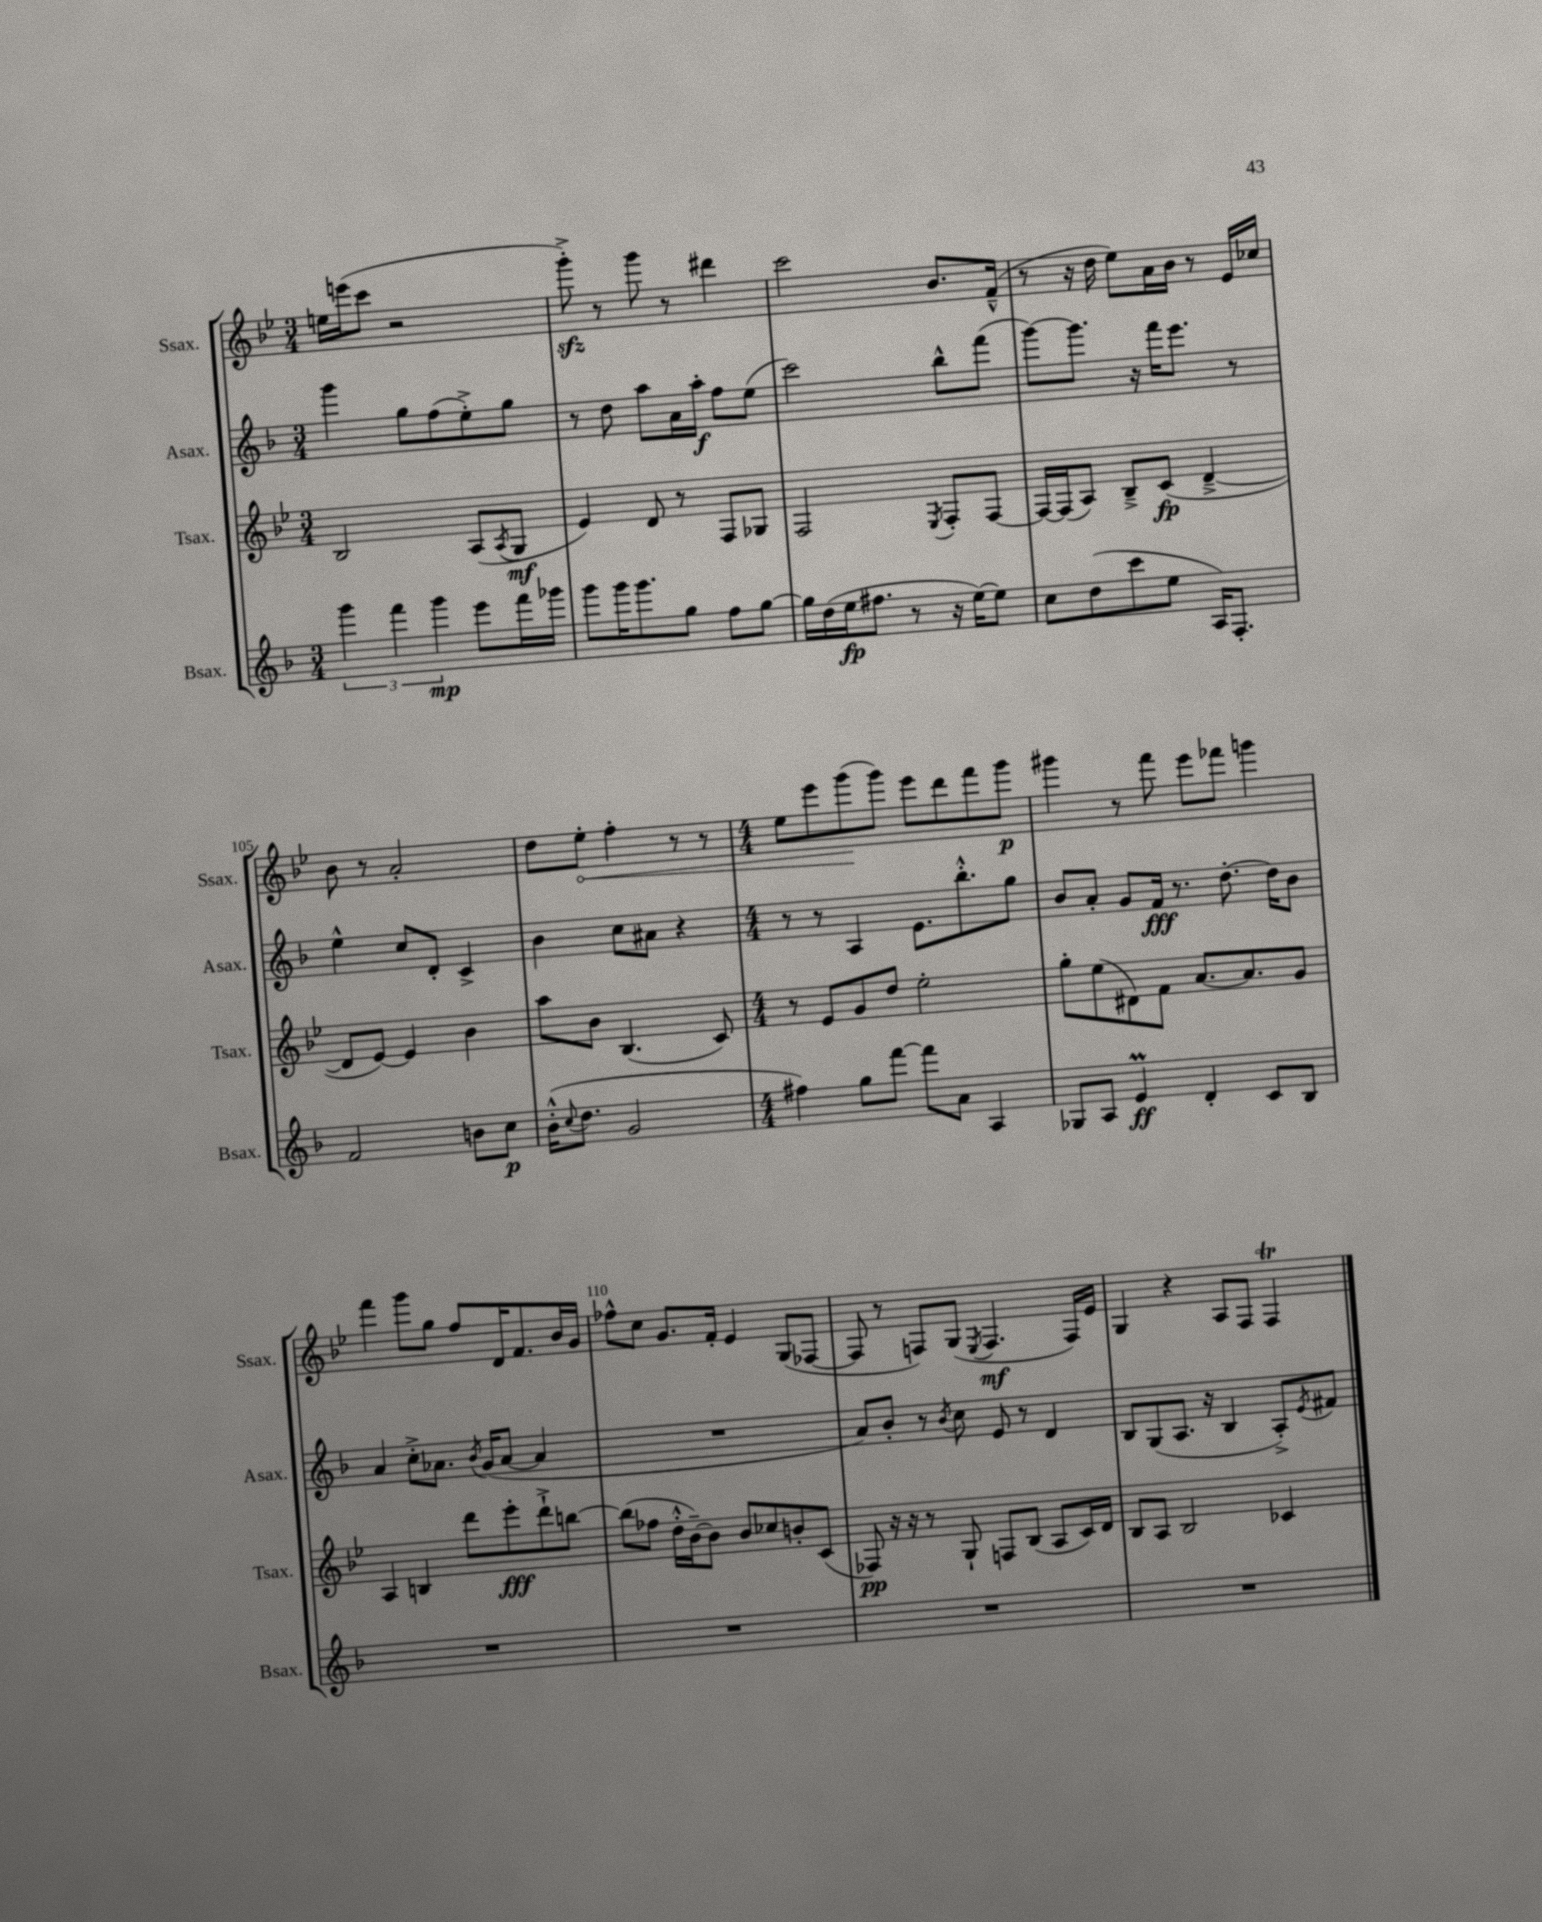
<<
\new StaffGroup <<
\new Staff = "s0" \with { instrumentName = "Ssax." shortInstrumentName = "Ssax." } {
    \clef treble \key bes \major \numericTimeSignature \time 3/4
    e''16 e'''16( c'''8 r2 |
    g'''8-.->\sfz) r8 g'''8 r8 dis'''4 |
    c'''2 bes'8. f'16---^( |
    r8 r16 d''16 ees''8) a'16 bes'16 r8 ees'16 ces''16 |
    bes'8 r8 a'2-. |
    d''8 \once \override Hairpin.circled-tip = ##t ees''8-.\< f''4-. r8 r8 |
    \numericTimeSignature \time 4/4 ees''8 ees'''8 g'''8\!( g'''8) ees'''8 d'''8 f'''8 g'''8\p |
    gis'''4 r8 f'''8 ees'''8 fes'''8 g'''4 |
    f'''4 g'''8 g''8 f''8 d'16 f'8. bes'16 g'16 |
    fes''8-^ c''8 g'8. f'16-. ees'4 g8( fes8~ |
    fes8 r8 f8) g8( \acciaccatura { ees8 } f4.\mf f16) ees'16 |
    g4 r4 a8 f8 f4\trill \bar "|." |
}
\new Staff = "s1" \with { instrumentName = "Asax." shortInstrumentName = "Asax." } {
    \clef treble \key f \major \numericTimeSignature \time 3/4
    g'''4 g''8 f''8( e''8-.->) g''8 |
    r8 d''8 a''8 a'16 a''16-.\f f''8 e''8( |
    c'''2) bes''8-^ f'''8( |
    g'''8~) g'''8. r16 f'''16 e'''8. r8 |
    e''4-^ c''8 d'8-. c'4-> |
    bes'4 c''8 ais'8 r4 |
    \numericTimeSignature \time 4/4 r8 r8 a4 e'8. bes''8.-.-^ g''8 |
    bes'8 a'8-. g'8 f'16\fff r8. d''8.~-. d''16 bes'8 |
    a'4 c''8-.-> aes'8. \acciaccatura { bes'8 } g'16( aes'8~ aes'4 |
    R1 |
    a'8) bes'8-. r8 \acciaccatura { bes'8 } c''8 e'8 r8 d'4 |
    bes8 g8( a8. r16 bes4 a8-.->) \acciaccatura { e'8 } fis'8 \bar "|." |
}
\new Staff = "s2" \with { instrumentName = "Tsax." shortInstrumentName = "Tsax." } {
    \clef treble \key bes \major \numericTimeSignature \time 3/4
    bes2 a8( \acciaccatura { a8 } g8\mf |
    ees'4) d'8 r8 f8 ges8 |
    f2 \acciaccatura { ees8 } f8-. f8~ |
    f16~ f16( a8) bes8---> c'8\fp( d'4~---> |
    d'8 ees'8~) ees'4 bes'4 |
    a''8 bes'8 bes4.( c'8) |
    \numericTimeSignature \time 4/4 r8 ees'8 g'8 d''8 ees''2-. |
    g''8-. ees''8( dis'8) f'8 a'8.~ a'8. g'8 |
    a4 b4 d'''8 ees'''8-.\fff d'''8-!-> b''8~ |
    b''8( fes''8 d''16-.-^ bes'16~--) bes'8 bes'8 ces''8 b'8-. c'8( |
    fes8\pp) r16 r16 r8 g8-! f8 bes8( a8 c'16) d'16 |
    bes8 a8 bes2 ces'4 \bar "|." |
}
\new Staff = "s3" \with { instrumentName = "Bsax." shortInstrumentName = "Bsax." } {
    \clef treble \key f \major \numericTimeSignature \time 3/4
    \tuplet 3/2 { g'''4 f'''4 g'''4\mp } e'''8 f'''16 ges'''16 |
    g'''8 g'''16 g'''8. g''8 f''8 g''8~ |
    g''16 d''16( e''16\fp fis''8. r8 r16 e''16~) e''8 |
    c''8 d''8( c'''8 e''8 a16) f8.-. |
    f'2 b'8 c''8\p |
    bes'16-.-^( \appoggiatura { c''8 } d''8. g'2 |
    \numericTimeSignature \time 4/4 fis''4) g''8 f'''8~ f'''8 a'8 a4 |
    ges8 a8 e'4\prall\ff d'4-. c'8 bes8 |
    R1 |
    R1 |
    R1 |
    R1 \bar "|." |
}
>>
>>
\layout { \context { \Score currentBarNumber = #101 \override BarNumber.break-visibility = ##(#f #t #t) barNumberVisibility = #(every-nth-bar-number-visible 5) } }
